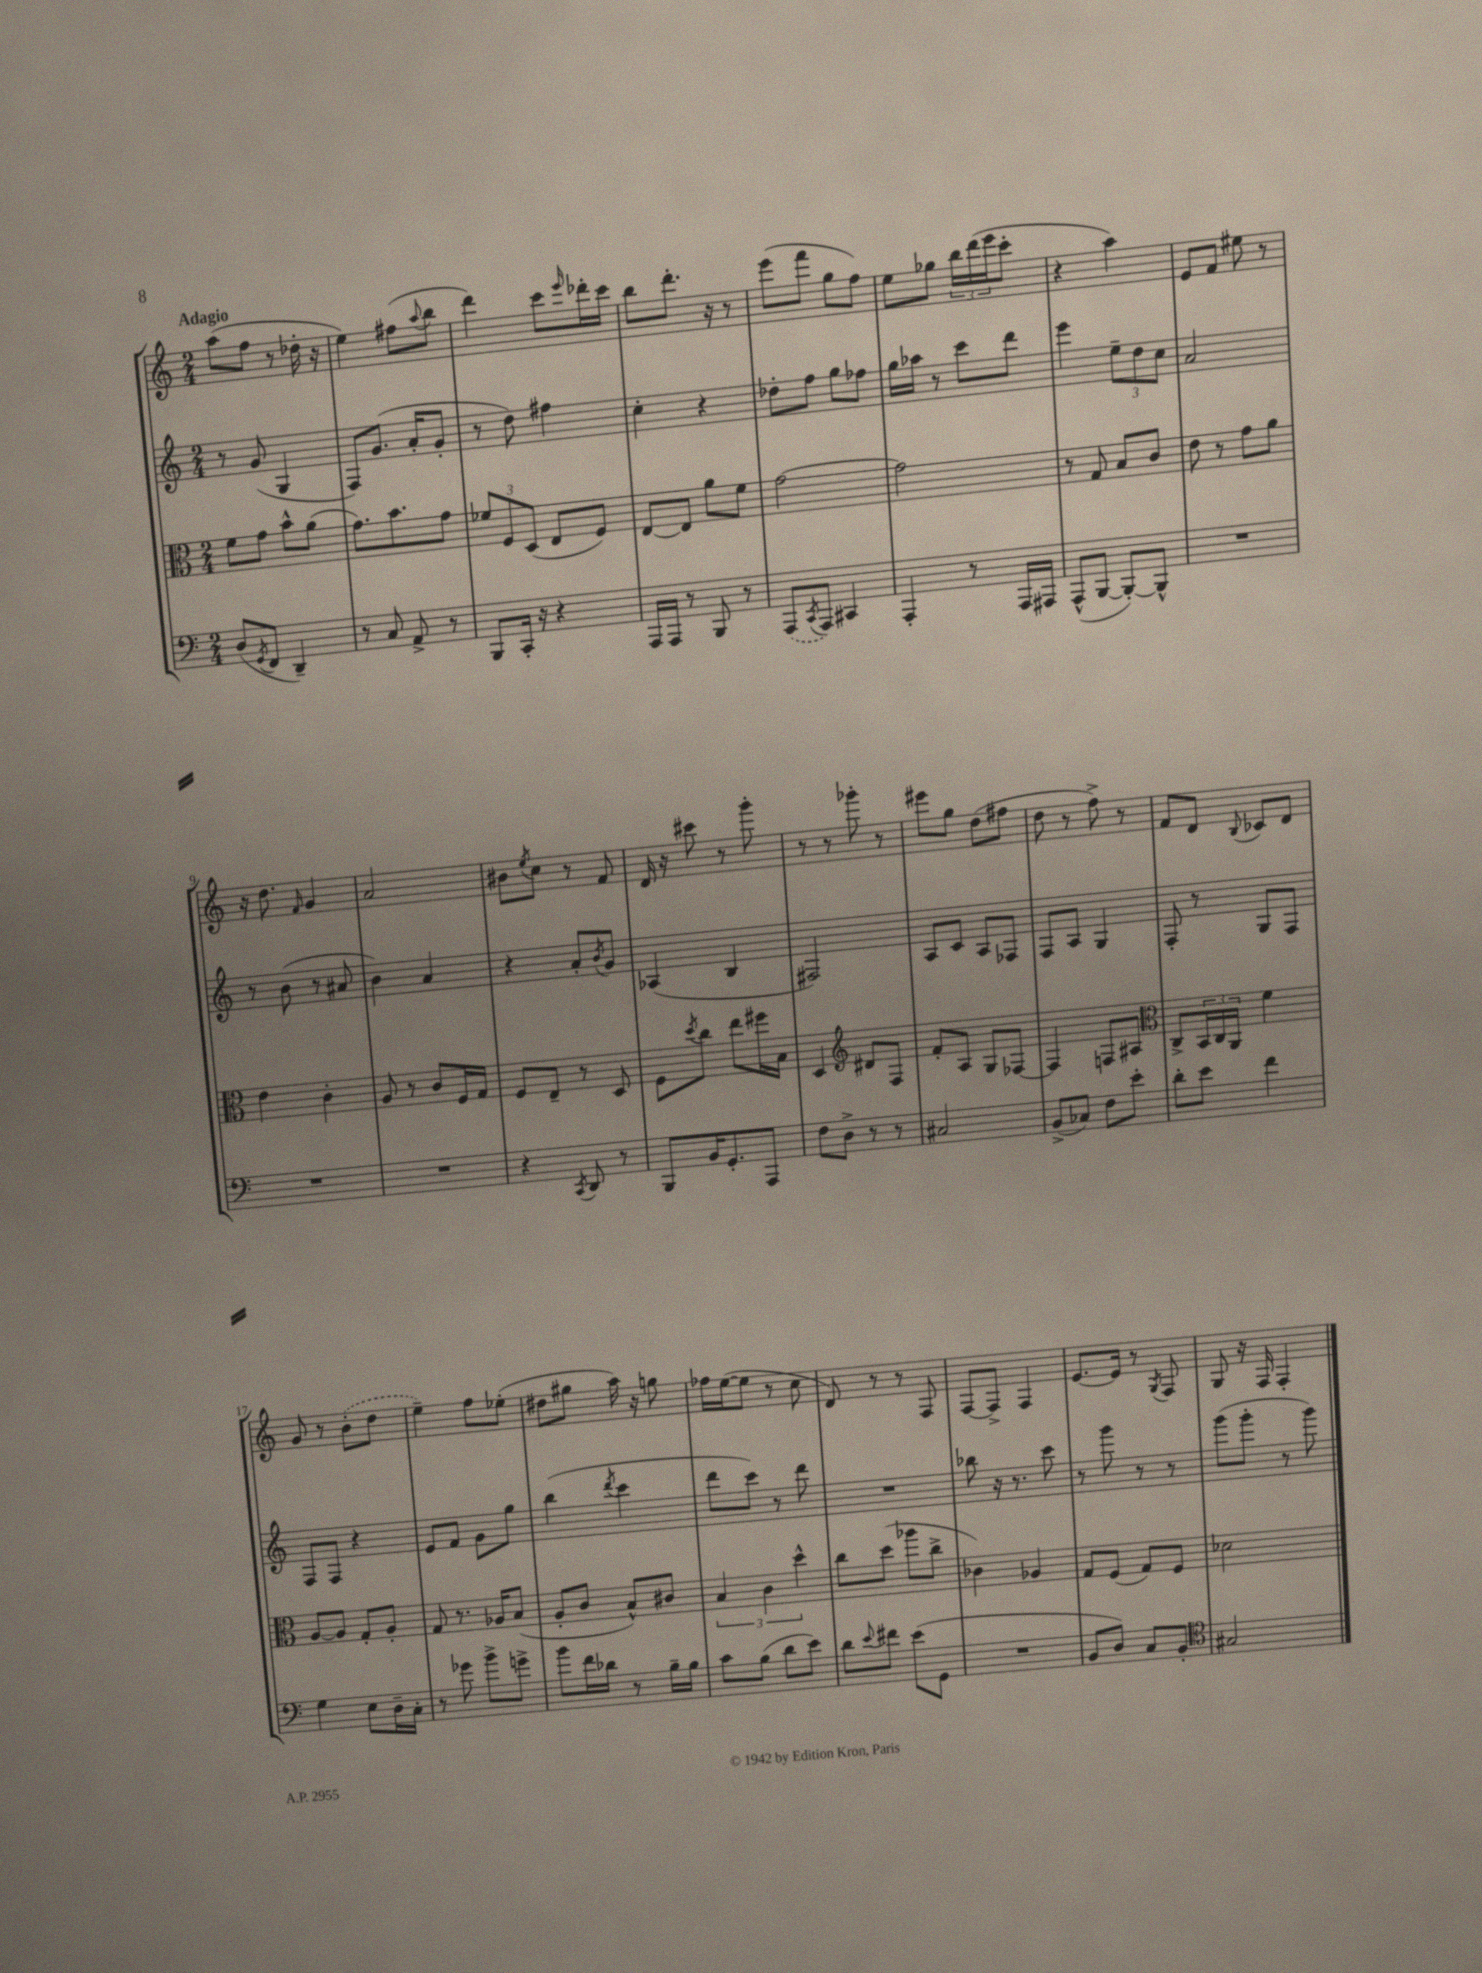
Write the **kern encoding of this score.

**kern	**kern	**kern	**kern
*part4	*part3	*part2	*part1
*staff4	*staff3	*staff2	*staff1
*clefF4	*clefC3	*clefG2	*clefG2
*k[]	*k[]	*k[]	*k[]
*M2/4	*M2/4	*M2/4	*M2/4
=1	=1	=1	=1
!	!	!	!LO:TX:a:B:t=Adagio
(8D/L	8f\L	8r	(8aa\L
8qGG/	.	.	.
8FF/J	8g\J	(8g/	8ff\J
4DD~/)	8b^^\L	4G/	8r
.	(8a\J	.	16dd-X'\
.	.	.	16r
=2	=2	=2	=2
8r	8.g\L)	8F/L)	4ee\)
8C/	.	(8.g/J	.
.	8.b\	.	.
8AA^/	.	.	(8ff#X\L
.	.	16a'/KL	.
.	.	.	8qqaa/
8r	8g\J	8g'/J	8bb\J
=3	=3	=3	=3
8BBB/L	12f-X/L	8r	4ddd\)
.	12F/	.	.
16CC'/Jk	.	8dd\)	.
.	(12D/J	.	.
16r	.	.	.
4r	8E/L	4ff#X\	8ccc\L
.	.	.	16qqeee/
.	8F/J)	.	16ddd-X'\L
.	.	.	16ccc\JJ
=4	=4	=4	=4
16AAA/LL	[8E/L	4cc'\	8bb\L
16AAA/JJ	.	.	.
8r	8E/J]	.	8.ddd'\J
8BBB/	8a\L	4r	.
.	.	.	16r
8r	8f\J	.	8r
=5	=5	=5	=5
(8AAA/L	[2g\	8dd-X'\L	(8eee\L
8qCC/	.	.	.
8AAA/J)	.	8ff\J	8fff\J
4CC#X/	.	8gg\L	8gg\L
.	.	8ff-X\J	8ff\J)
=6	=6	=6	=6
4AAA'/	2g\]	16gg\LL	8ee\L
.	.	16aa-X\JJ	.
.	.	8r	8gg-X\J
8r	.	8ccc\L	24bb\LL
.	.	.	(24ddd\
.	.	.	24eee\J
16AAA/LL	.	8ddd\J	8ccc'\J
16AAA#X/JJ	.	.	.
=7	=7	=7	=7
(8AAA^^/L	8r	4eee\	4r
[8BBB/J	8G/	.	.
8BBB'/L_)	8B/L	12ee~\L	4aa\)
.	.	12dd\	.
8BBB^^/J]	8c/J	.	.
.	.	12cc\J	.
=8	=8	=8	=8
2r	8e\	2a/	8e/L
.	8r	.	8f/J
.	8g\L	.	8ee#X\
.	8a\J	.	8r
!!LO:LB:g=z
=9	=9	=9	=9
2r	4e\	8r	16r
.	.	.	8.dd\
.	.	(8b\	.
.	.	.	16qqf/
.	4c'\	8r	4g/
.	.	8a#X/	.
=10	=10	=10	=10
2r	8A/	4b\)	2a/
.	8r	.	.
.	8c/L	4a/	.
.	16F/L	.	.
.	16G/JJ	.	.
=11	=11	=11	=11
4r	8F/L	4r	8b#X\L
.	.	.	8qee/
.	8E~/J	.	8cc\J
8qCC/	.	.	.
8DD/	8r	8a'/L	8r
.	.	8qb/	.
8r	8D/	8g/J	8f/
=12	=12	=12	=12
8BBB/L	8F\L	(4A-X/	16d/
.	.	.	16r
.	8qdd/	.	.
16BB/K	8cc\J	.	8ccc#X\
8.GG'/	.	.	.
.	8ee\L	4B/	8r
8AAA/J	16ff#X\L	.	8ggg'\
.	16B\JJ	.	.
=13	=13	=13	=13
8F\L	4D/	2F#X/)	8r
8D^\J	.	.	8r
*	*clefG2	*	*
8r	8d#X/L	.	8ggg-X'\
8r	8F/J	.	8r
=14	=14	=14	=14
2C#X/	8f'/L	8A/L	8eee#X\L
.	8A/J	8c/J	8gg\J
.	8G/L	8A/L	(8dd\L
.	[8F-X/J	8F-X/J	8ff#X\J
=15	=15	=15	=15
(8BB^/L	4F-/]	8F/L	8dd\
8C-X/J)	.	8A/J	8r
8F\L	8Fn/L	4G/	8ff^\)
8e'\J	8A#X/J	.	8r
=16	=16	=16	=16
*	*clefC3	*	*
8d'\L	8C^/L	8F'/	8f/L
8e\J	24BB/L	8r	8d/J
.	24C/	.	.
.	24AA/JJ	.	.
.	.	.	8qqB/
4f\	4f\	8G/L	8c-X/L
.	.	8F/J	8d/J
!!LO:LB:g=z
=17	=17	=17	=17
4G\	[8A/L	8F/L	8g/
.	8A/J]	8F/J	8r
8E\L	8G'/L	4r	(8b'\L
16D~\L	8A'/J	.	8dd\J
16C'\JJ	.	.	.
=18	=18	=18	=18
8r	8G/	8e/L	4ee~\)
8g-X\	8.r	8f/J	.
8b^\L	.	8g\L	8ff\L
.	16A-X/KL	.	.
8gn^\J	(8B/J	8gg\J	(8ee-X'\J
=19	=19	=19	=19
8b\L	8A'/L	(4bb\	8dd#X\L
16f\L	8c/J	.	8gg#X\J
16d-X\JJ	.	.	.
.	.	8qddd/	.
8r	8B^^/L)	4ccc\	16aa\)
.	.	.	16r
16B~\LL	8c#X/J	.	8ggn\
16B\JJ	.	.	.
=20	=20	=20	=20
8c\L	6B/	8ddd\L	16ff-X\LL
.	.	.	([16ee\J
(8B\J	.	8ccc\J)	8ee\J]
.	6c\	.	.
8d\L	.	8r	8r
.	6dd^^\	.	.
8e\J)	.	8ddd\	8cc\
=21	=21	=21	=21
8d\L	8cc\L	2r	8d/)
8qqe/	.	.	.
8f#X\J	(8dd\J	.	8r
(8e\L	8aa-X\L	.	8r
8GG\J	8cc^\J	.	8F/
=22	=22	=22	=22
2r	4c-X\)	8bb-X\	[8F/L
.	.	16r	8F^/J]
.	.	8.r	.
.	4A-X/	.	4F/
.	.	8ccc\	.
=23	=23	=23	=23
8BB/L	8G/L	8r	[8.e/L
8D/J)	(8F/J	8ggg\	.
.	.	.	16e/Jk]
8C/L	8G/L)	8r	8r
.	.	.	8qG/
8BB'/J	8F/J	8r	8F/
=24	=24	=24	=24
*clefC4	*	*	*
2G#X/	2d-X\	(8ggg\L	8G/
.	.	8ggg'\J	16r
.	.	.	16F/
.	.	8r	4F'/
.	.	8ggg\)	.
==	==	==	==
*-	*-	*-	*-
